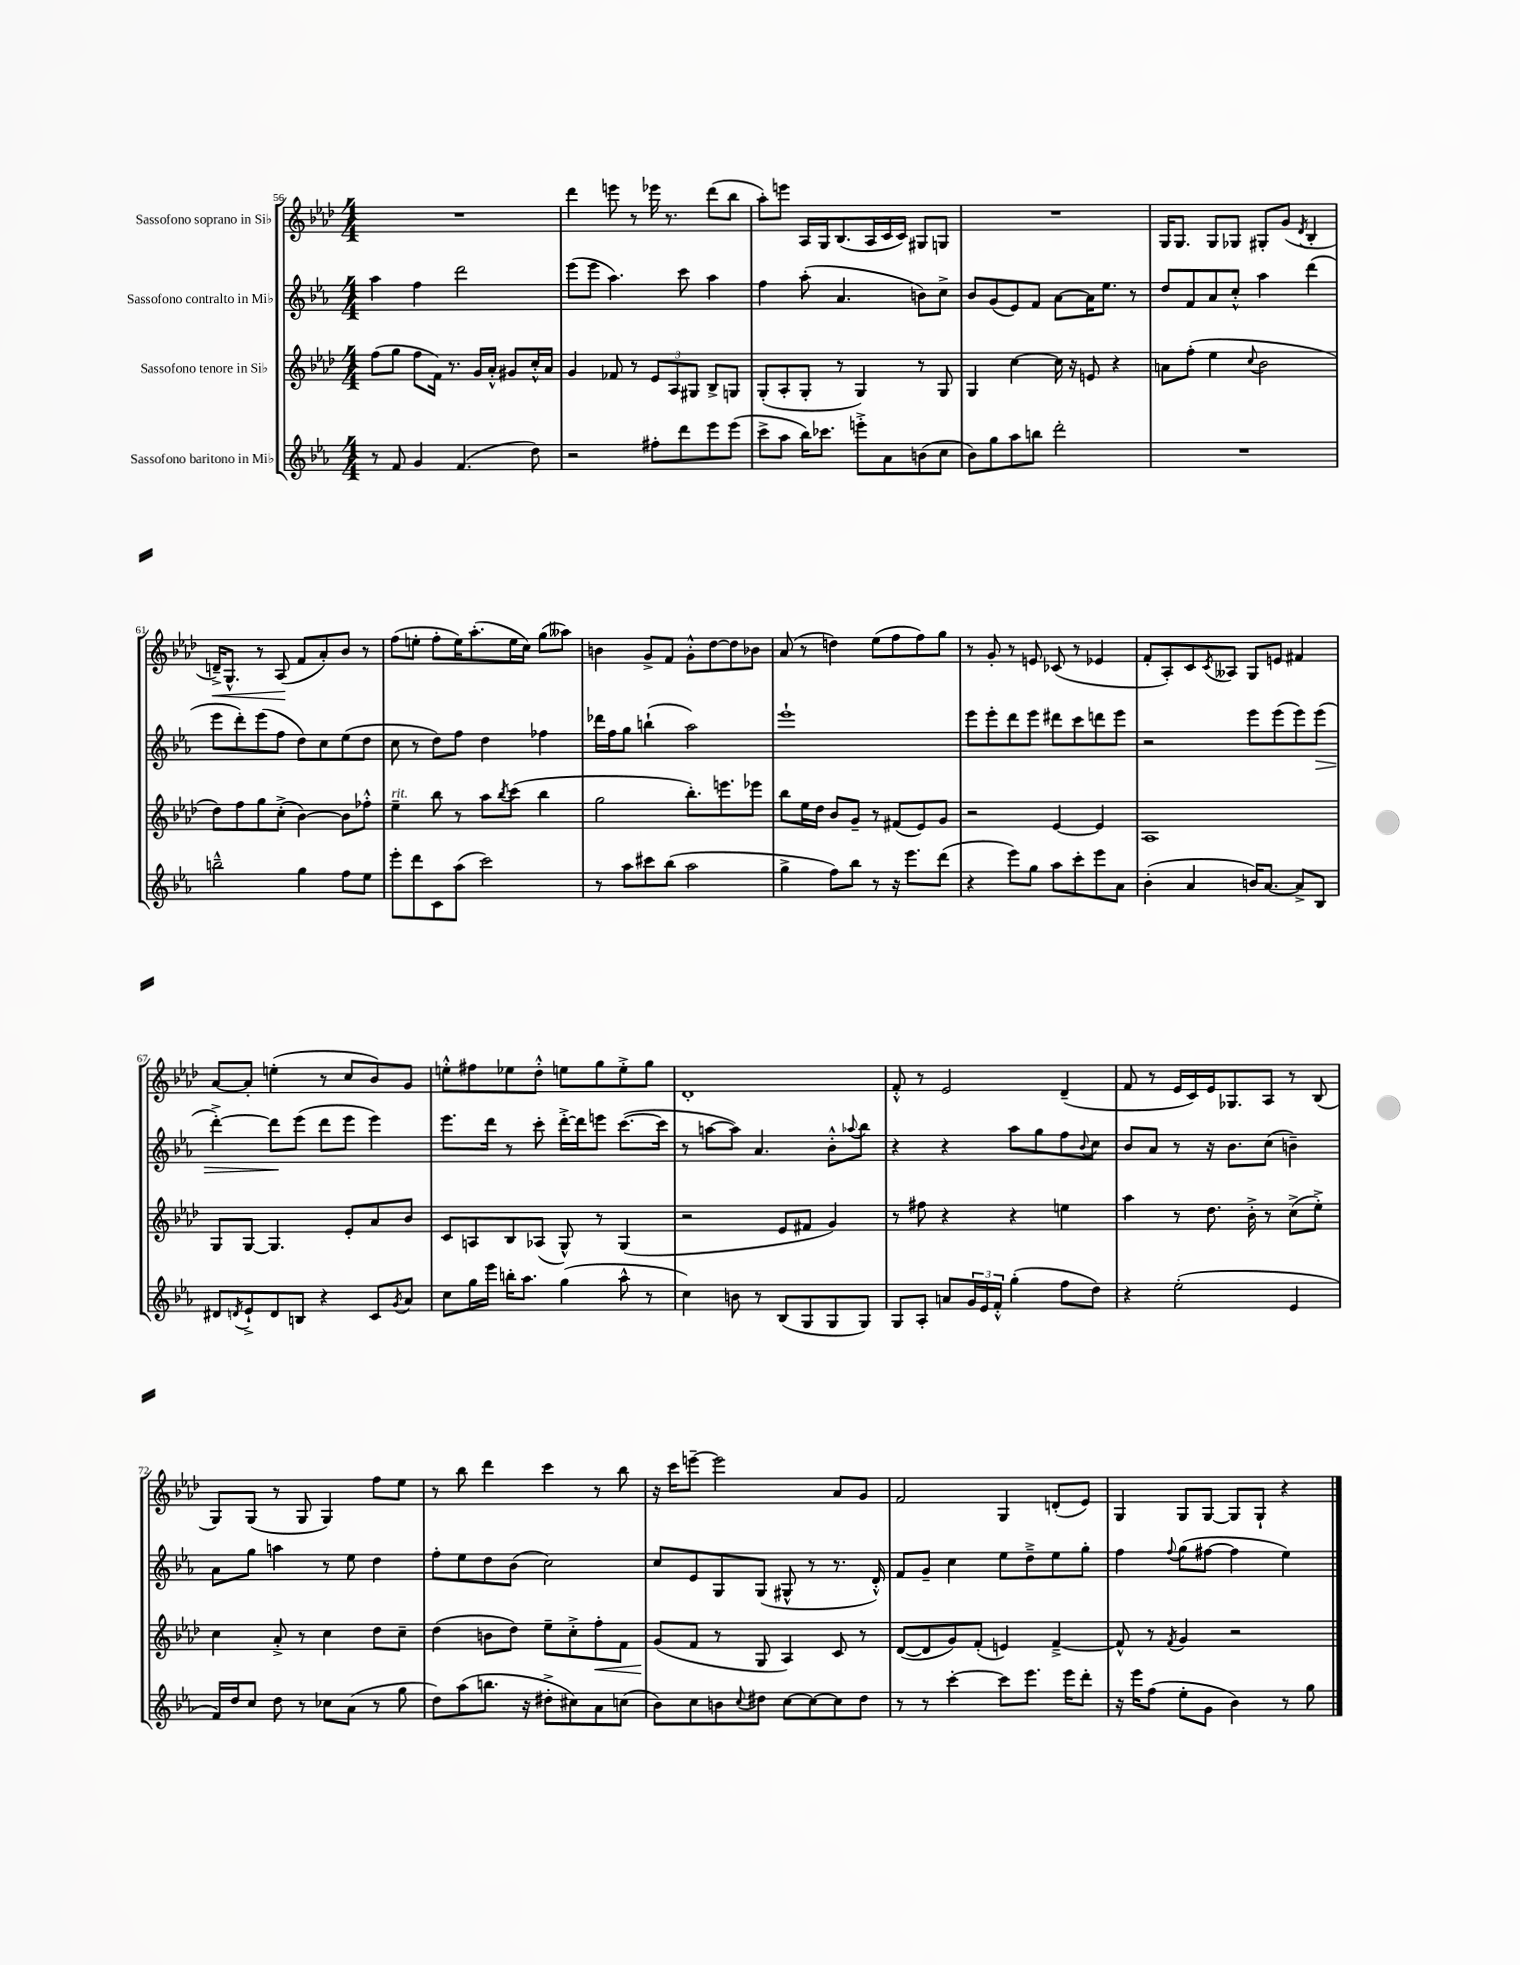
<<
\new StaffGroup <<
\new Staff = "s0" \with { instrumentName = "Sassofono soprano in Sib" } {
    \clef treble \key aes \major \numericTimeSignature \time 4/4
    R1 |
    des'''4 e'''8 r8 ees'''16 r8. des'''8( bes''8 |
    aes''8-.) e'''8 aes16 g16 bes8.( aes16 c'16 c'16) gis8 g8 |
    R1 |
    g16 g8. g8 ges8 gis8-. g'8( \acciaccatura { des'8 } bes4-. |
    d'16--->\<) g8.-^ r8 aes8\!( f'8 aes'8-.) bes'8 r8 |
    f''8( e''8-. f''8-. e''16) aes''8.-.( e''16 c''16) g''8( aeses''8) |
    b'4 g'8-> f'8 g'8-.-^ des''8~ des''8 bes'8 |
    aes'8( r8 d''4) ees''8( f''8 f''8) g''8 |
    r8 g'8-. r8 e'8 ces'8( r8 ees'4 |
    f'8-. aes8-.) c'8 \acciaccatura { c'8 } aeses8 g8 e'8 fis'4 |
    aes'8~ aes'8-. e''4-.( r8 c''8 bes'8) g'8 |
    e''8-.-^ fis''8 ees''8 des''8-.-^ e''8 g''8 e''8-.-> g''8 |
    des'1-. |
    f'8-.-^ r8 ees'2 des'4--( |
    f'8 r8 ees'16 c'16) ees'16 ges8. aes8 r8 bes8( |
    g8) g8( r8 g8 g4) f''8 ees''8 |
    r8 bes''8 des'''4 c'''4 r8 bes''8 |
    r16 c'''16 e'''8~-- e'''2 aes'8 g'8 |
    f'2 g4 d'8-.( ees'8) |
    g4 g8 g8~ g8 g8-! r4 \bar "|." |
}
\new Staff = "s1" \with { instrumentName = "Sassofono contralto in Mib" } {
    \clef treble \key ees \major \numericTimeSignature \time 4/4
    aes''4 f''4 d'''2 |
    ees'''8( ees'''8 aes''4.) c'''8 aes''4 |
    f''4 aes''8-.( aes'4. b'8) c''8-> |
    bes'8 g'8( ees'8) f'8 aes'8~ aes'16 ees''8. r8 |
    d''8 f'8 aes'8 c''8-.-^ aes''4 d'''4( |
    ees'''8 d'''8-.) ees'''8( f''8 d''8) c''8 ees''8( d''8 |
    c''8 r8 d''8) f''8 d''4 fes''4 |
    des'''16 f''16 g''8 b''4-!( aes''2) |
    ees'''1-! |
    ees'''8 ees'''8-. d'''8 ees'''8 dis'''8 c'''8 d'''8 ees'''8 |
    r2 ees'''8 ees'''8( ees'''8) ees'''8\>( |
    d'''4~-.->) d'''8\! ees'''8( d'''8 ees'''8 ees'''4) |
    ees'''8. d'''16 r8 c'''8-. d'''16~-.-> d'''16 e'''8 c'''8.~( c'''16 |
    r8 a''8~ a''8) aes'4. bes'8-.-^ \appoggiatura { aes''8 } bes''8 |
    r4 r4 aes''8 g''8 f''8 \appoggiatura { bes'8 } c''8 |
    bes'8 aes'8 r8 r16 bes'8. c''8( b'4--) |
    aes'8 g''8 a''4 r8 ees''8 d''4 |
    f''8-. ees''8 d''8 bes'8( c''2) |
    c''8 ees'8 g8 g8( gis8-^ r8 r8. d'16-.-^) |
    f'8 g'8-- c''4 ees''8 d''8---> ees''8 g''8-. |
    f''4 \appoggiatura { f''8 } g''8( fis''8~ fis''4 ees''4) \bar "|." |
}
\new Staff = "s2" \with { instrumentName = "Sassofono tenore in Sib" } {
    \clef treble \key aes \major \numericTimeSignature \time 4/4
    f''8( g''8 f''8 f'16) r8. g'16 aes'16-.-^ gis'8 c''16-.-^ aes'16 |
    g'4 fes'8 r8 \tuplet 3/2 { ees'8 aes8 gis8 } bes8-> g8 |
    g8-.( aes8-. g8-. r8 g4) r8 g8 |
    g4 c''4~ c''16 r16 e'8 r4 |
    a'8 f''8-.( ees''4 \appoggiatura { c''8 } bes'2 |
    des''8) f''8 g''8 c''8-.->( bes'4~) bes'8 fes''8-.-^ |
    ees''4--^\markup { \italic "rit." } bes''8 r8 aes''8 \acciaccatura { bes''8 } c'''8( bes''4 |
    g''2 bes''8.-.) e'''8. ees'''8 |
    bes''8 ees''16 des''16 bes'8 g'8-- r8 fis'8( ees'8) g'8 |
    r2 ees'4~ ees'4 |
    aes1 |
    g8 g8~ g4. ees'8-. aes'8 bes'8 |
    c'8 a8 bes8 aes8( g8-^) r8 g4( |
    r2 ees'8 fis'8 g'4) |
    r8 fis''8 r4 r4 e''4 |
    aes''4 r8 des''8. bes'16-.-> r8 c''8->( ees''8-.->) |
    c''4 aes'8-.-> r8 c''4 des''8 c''8-- |
    des''4( b'8 des''8) ees''8-- c''8-.-> f''8-.\< f'8 |
    g'8\!( f'8 r8 g8 aes4) c'8 r8 |
    des'8~( des'8 g'8) f'8-.( e'4) f'4~---> |
    f'8-^ r8 \acciaccatura { f'8 } g'4 r2 \bar "|." |
}
\new Staff = "s3" \with { instrumentName = "Sassofono baritono in Mib" } {
    \clef treble \key ees \major \numericTimeSignature \time 4/4
    r8 f'8 g'4 f'4.( d''8) |
    r2 fis''8-. d'''8 ees'''8 ees'''8( |
    c'''8-> aes''8 bes''16) ces'''8. e'''8-.-> aes'8 b'8( c''8 |
    bes'8) g''8 aes''8 b''8 d'''2-. |
    R1 |
    b''2---^ g''4 f''8 ees''8 |
    ees'''8-. d'''8 c'8 aes''8( c'''2) |
    r8 aes''8 cis'''8 bes''8( aes''2 |
    g''4-> f''8) bes''8 r8 r16 ees'''8. d'''8( |
    r4 ees'''8) g''8 aes''8 c'''8-. ees'''8 aes'8 |
    bes'4-.( aes'4 b'16) aes'8.~ aes'8-> bes8 |
    dis'8 \acciaccatura { d'8 } ees'8-!-> d'8 b8 r4 c'8 \acciaccatura { g'8 } aes'8 |
    c''8 g''16 ees'''16 b''16-. aes''8. g''4( aes''8-^ r8 |
    c''4) b'8 r8 bes8( g8 g8 g8) |
    g8 aes8-. a'8 \tuplet 3/2 { g'16 ees'16 f'16-.-^ } g''4-.( f''8 d''8) |
    r4 ees''2-.( ees'4 |
    f'16) d''16 c''8 d''8 r8 ces''8 aes'8( r8 g''8 |
    d''8) aes''8( b''8. r16 dis''8-.-> cis''8) aes'8 c''8( |
    bes'8) c''8 b'8 \appoggiatura { c''8 } dis''8 c''8~ c''8~ c''8 dis''8 |
    r8 r8 c'''4~-. c'''8 ees'''8. ees'''16 d'''8-. |
    r16 ees'''16 f''8( ees''8-. g'8 bes'4) r8 g''8 \bar "|." |
}
>>
>>
\layout { \context { \Score currentBarNumber = #56 } }
